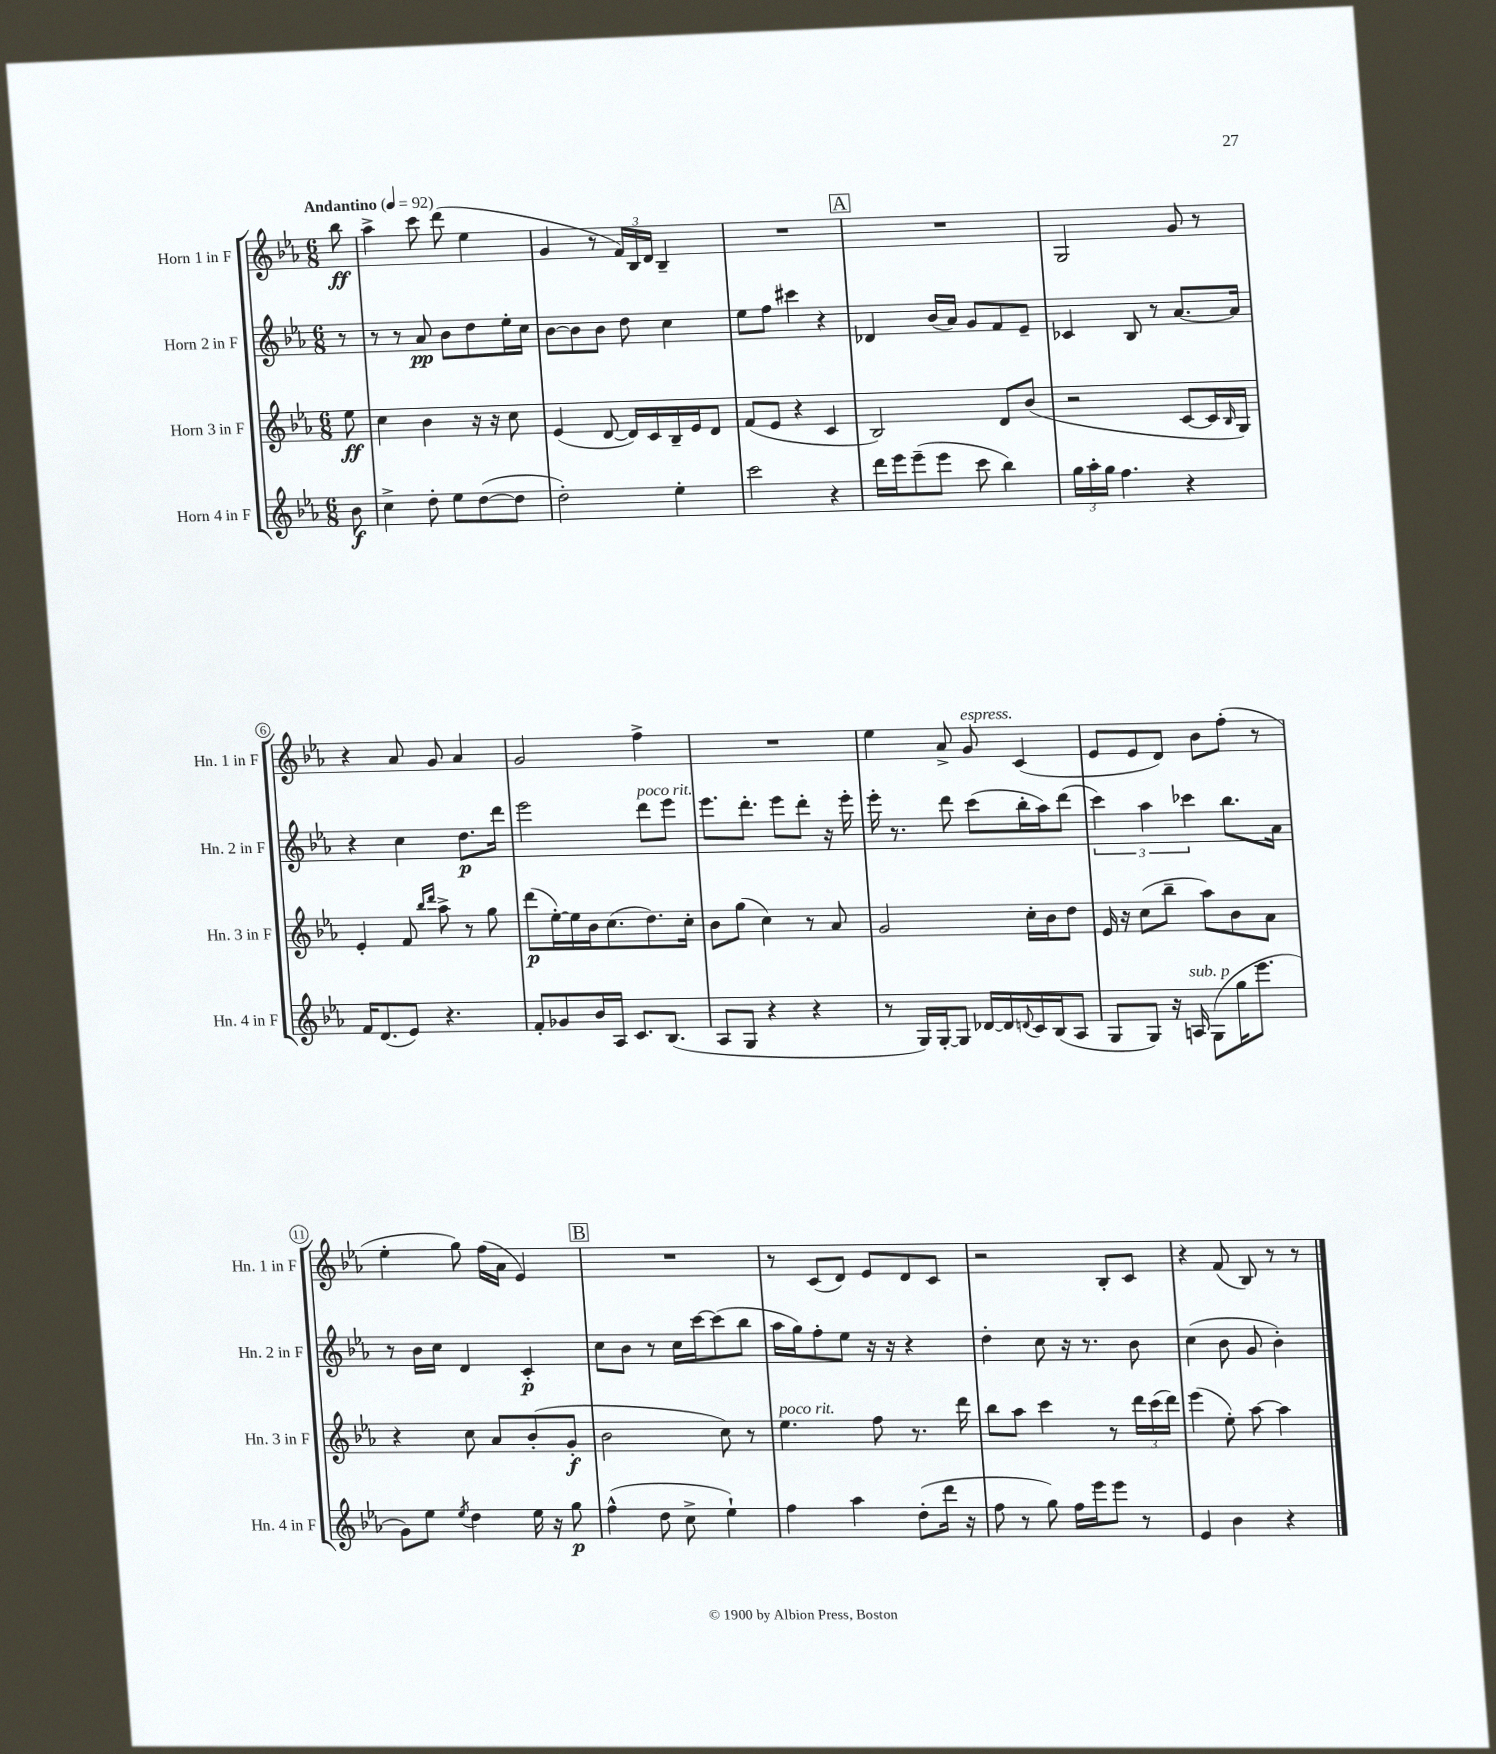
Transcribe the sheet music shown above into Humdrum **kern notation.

**kern	**kern	**kern	**kern
*staff4	*staff3	*staff2	*staff1
*clefG2	*clefG2	*clefG2	*clefG2
*k[b-e-a-]	*k[b-e-a-]	*k[b-e-a-]	*k[b-e-a-]
*M6/8	*M6/8	*M6/8	*M6/8
*MM92	*MM92	*MM92	*MM92
8b-	8ee-	8r	8bb-
=	=	=	=
4cc^	4cc	8r	4aa-^
.	.	8r	.
8dd'	4b-	8a-	8ccc
8ee-	.	8b-	(8ddd
([8dd	16r	8dd	4ee-
.	16r	.	.
8dd]	8cc	16ee-'	.
.	.	16cc	.
=	=	=	=
2dd')	(4e-	[8b-	4g
.	.	8b-]	.
.	[8d	8b-	8r
.	16d])	8dd	24f)
.	.	.	24B-
.	16c	.	.
.	.	.	24d
4ee-'	16B-~	4cc	4B-~
.	16e-	.	.
.	8d	.	.
=	=	=	=
2ccc	(8f	8ee-	2.r
.	8e-	8ff	.
.	4r	4ccc#	.
4r	4c	4r	.
=	=	=	=
16ddd	2B-)	4d-	2.r
16eee-	.	.	.
(8eee-~	.	.	.
8eee-	.	(16b-	.
.	.	16a-)	.
8ccc	.	8g	.
4bb-)	8d	8f	.
.	(8b-	8e-~	.
=	=	=	=
24gg	2r	4c-	2G
24aa-'	.	.	.
24gg	.	.	.
4.ff	.	.	.
.	.	8B-	.
.	.	8r	.
4r	[8c	[8.a-	8g
.	16c]	.	8r
.	16qqB-	.	.
.	16G)	16a-]	.
=	=	=	=
16f	4e-'	4r	4r
(8.d	.	.	.
8e-)	8f	4cc	8a-
.	16qqbb-	.	.
.	16qqddd	.	.
4.r	8aa-^	.	8g
.	8r	8.dd	4a-
.	8gg	.	.
.	.	16ddd	.
=	=	=	=
8f'	(8ddd	2eee-	2g
8g-	[16ee-')	.	.
.	16ee-]	.	.
16b-	16b-	.	.
16A-	(8.cc	.	.
8.c	.	.	.
.	8.dd)	8ddd	4ff^
(8.B-	.	.	.
.	.	8eee-	.
.	16cc'	.	.
=	=	=	=
8A-	8b-	8.eee-	2.r
8G	(8gg	.	.
.	.	8.ddd'	.
4r	4cc)	.	.
.	.	8eee-	.
4r	8r	8ddd'	.
.	8a-	16r	.
.	.	16eee-'	.
=	=	=	=
8r	2g	16eee-'	4ee-
.	.	8.r	.
16G)	.	.	.
[16G'	.	.	.
8G]	.	8ddd	8a-^
[16d-	.	(8ccc	8g
16d-]	.	.	.
8qqd	.	.	.
16c	16cc'	16bb-'	(4c
(16B-	16b-	16aa-)	.
8A-	8dd	(8ddd	.
=	=	=	=
8G	16e-	6ccc)	8e-
.	16r	.	.
8G)	(8cc	.	8e-
.	.	6aa-	.
16r	8bb-~	.	8d)
16A	.	.	.
.	.	6ccc-	.
(8G	8aa-)	.	8b-
16gg	8b-	8.bb-	(8ff'
8.eee-	.	.	.
.	8a-	.	8r
.	.	16a-	.
=	=	=	=
8g)	4r	8r	4ee-'
8ee-	.	16b-	.
.	.	16cc	.
8qee-	.	.	.
4dd	8cc	4d	8gg)
.	8a-	.	(16ff
.	.	.	16a-
16ee-	(8b-'	4c'	4e-)
16r	.	.	.
8gg	8g'	.	.
=	=	=	=
(4ff^^	2b-	8cc	2.r
.	.	8b-	.
8dd	.	8r	.
8cc^	.	16cc	.
.	.	[16ccc	.
4ee-`)	8cc)	(8ccc]	.
.	8r	8bb-	.
=	=	=	=
4ff	4.ee-	16aa-	8r
.	.	16gg)	.
.	.	8ff'	(8c
4aa-	.	8ee-	8d)
.	8ff	16r	8e-
.	.	16r	.
(8dd'	8.r	4r	8d
16ddd	.	.	8c
16r	16ddd	.	.
=	=	=	=
8ff	8bb-	4dd'	2r
8r	8aa-	.	.
8gg)	4ccc	8cc	.
16ff	.	16r	.
16eee-	.	8.r	.
8eee-	8r	.	8B-'
8r	24ddd	8b-	8c
.	(24ccc	.	.
.	24ddd)	.	.
=	=	=	=
4e-	(4eee-	(4cc	4r
4b-	8ee-')	8b-	(8f
.	[8aa-	8g	8B-)
4r	4aa-]	4b-')	8r
.	.	.	8r
==	==	==	==
*-	*-	*-	*-
